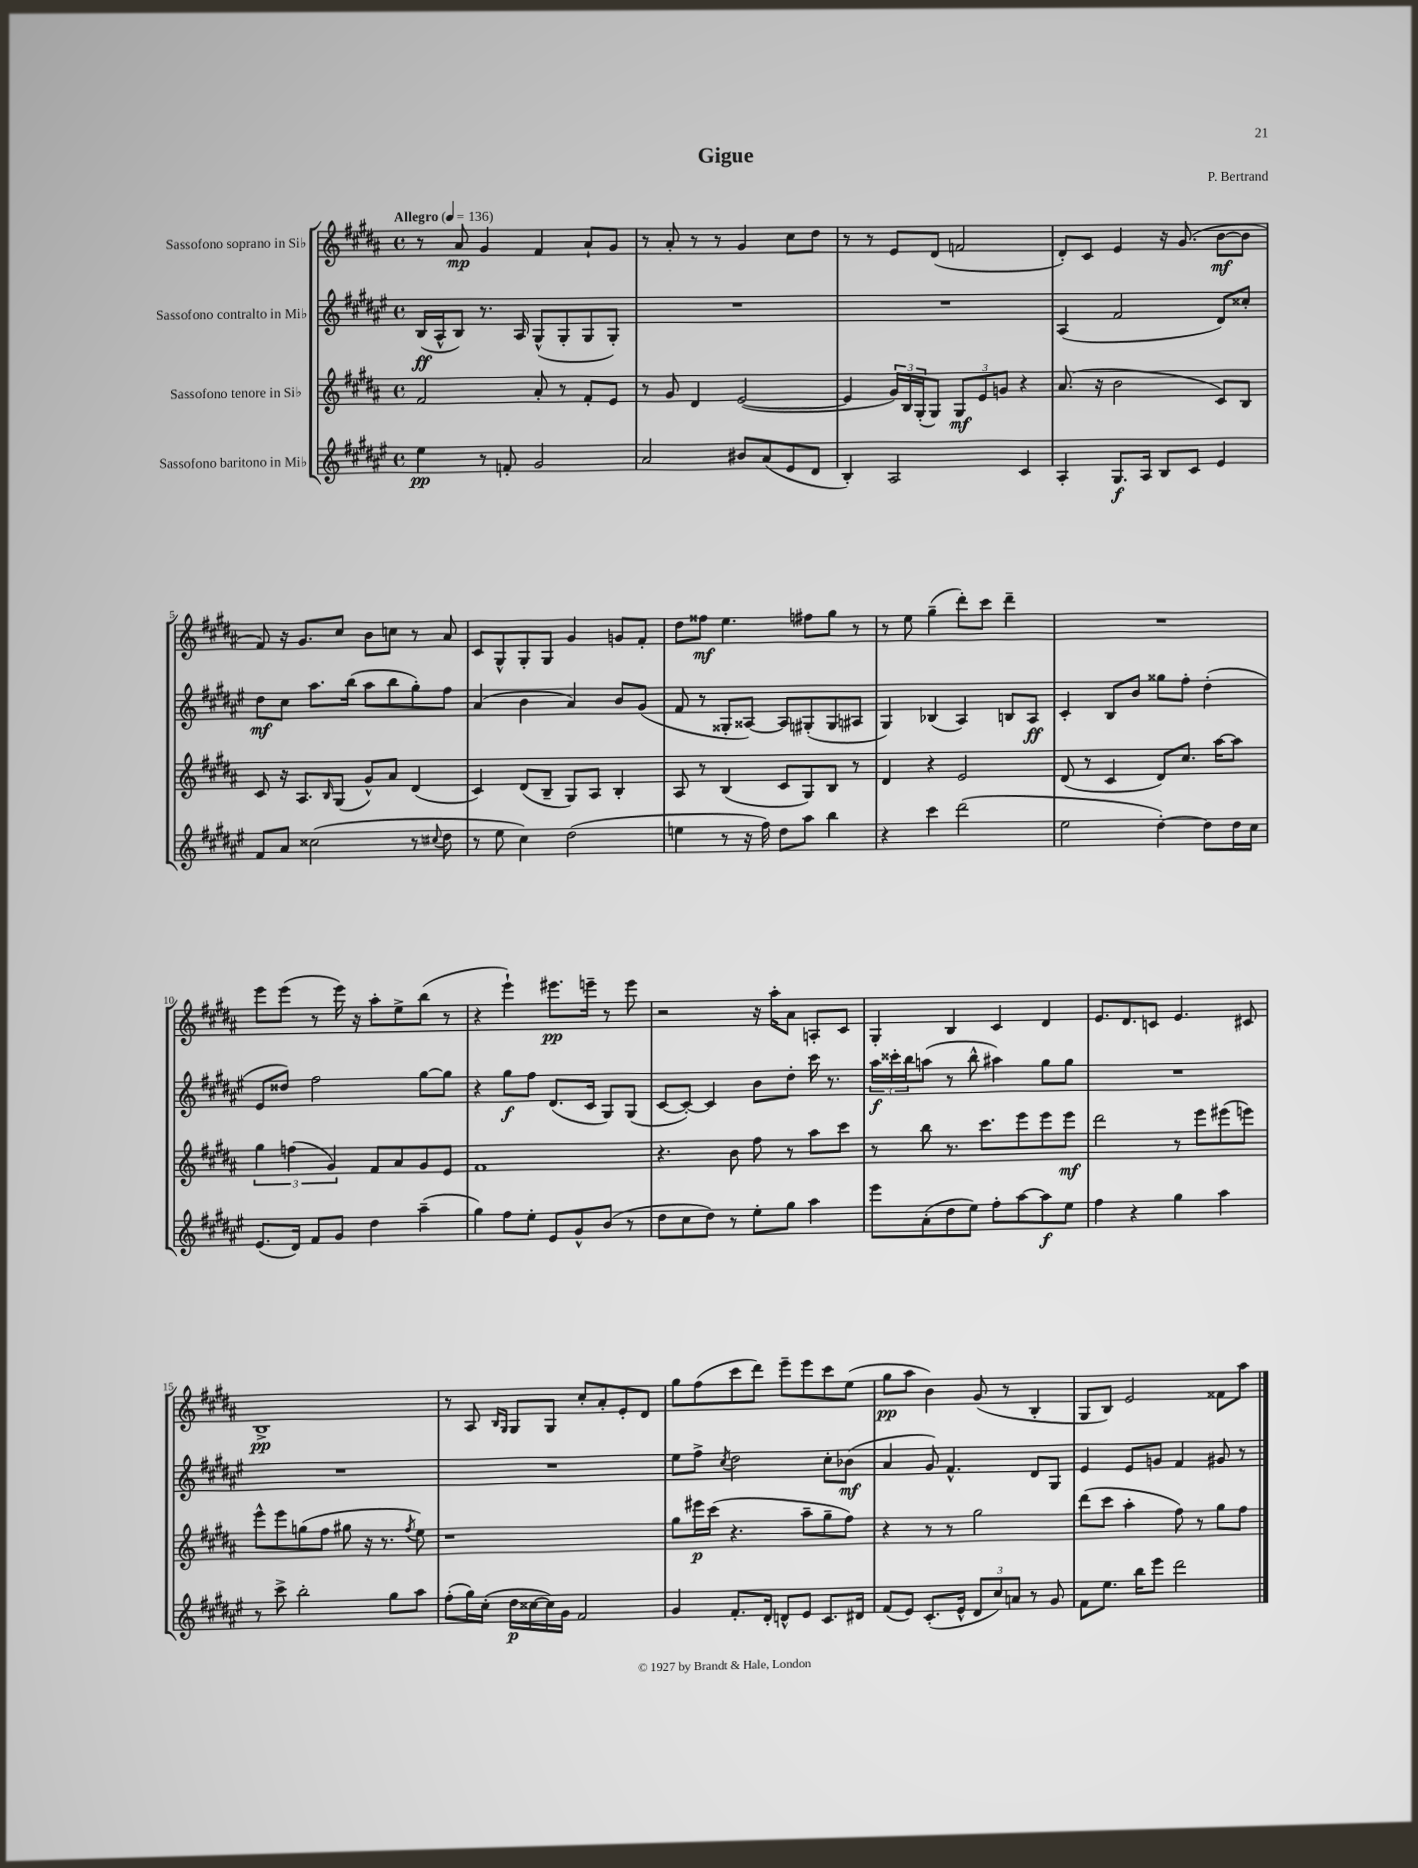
\header { title = "Gigue" composer = "P. Bertrand" }
<<
\new StaffGroup <<
\new Staff = "s0" \with { instrumentName = "Sassofono soprano in Sib" } {
    \clef treble \key b \major \defaultTimeSignature \time 4/4 \tempo "Allegro" 4 = 136
    r8 ais'8\mp gis'4 fis'4 ais'8-! gis'8 |
    r8 ais'8-. r8 r8 gis'4 cis''8 dis''8 |
    r8 r8 e'8 dis'8( f'2 |
    dis'8-.) cis'8 e'4 r16 gis'8.( b'8~\mf b'8 |
    fis'8) r16 gis'8. cis''8 b'8 c''8 r8 ais'8 |
    cis'8 gis8-^ gis8-. gis8 gis'4 g'8 fis'8-. |
    dis''8 fisis''8\mf e''4. fis''8 gis''8 r8 |
    r8 e''8 gis''4--( dis'''8-.) cis'''8 dis'''4-- |
    R1 |
    e'''8 e'''8( r8 e'''16) r16 ais''8-. e''8-> b''8( r8 |
    r4 e'''4-!) eis'''8.\pp e'''16-- r8 e'''8 |
    r2 r16 ais''16-. ais'8 a8-. cis'8 |
    gis4-. b4 cis'4 dis'4 |
    e'8. dis'8. c'8 e'4. cis'8 |
    b1->\pp |
    r8 ais8 \grace { b16 gis16 } gis8 gis8 cis''8-. ais'8-. e'8-. dis'8 |
    gis''8 fis''8( cis'''8 dis'''8) e'''8-- e'''8 cis'''8 e''8( |
    gis''8\pp ais''8 b'4) gis'8( r8 b4-. |
    gis8 b8) e'2 fisis'8 ais''8 \bar "|." |
}
\new Staff = "s1" \with { instrumentName = "Sassofono contralto in Mib" } {
    \clef treble \key fis \major \defaultTimeSignature \time 4/4
    b16\ff( ais16-^ b8) r8. ais16 gis8-^( gis8-. gis8 gis8-.) |
    R1 |
    R1 |
    ais4( fis'2 dis'8) cisis''8-. |
    dis''8\mf cis''8 ais''8. b''16( ais''8 b''8 gis''8-.) fis''8 |
    ais'4( b'4 ais'4) b'8 gis'8( |
    fis'8 r8 gisis8-. aisis8~) aisis8 gis8-.( gis8 ais8 |
    gis4) bes4( ais4) b8 ais8\ff |
    cis'4-. b8 b'8 gisis''8 fis''8-. dis''4-.( |
    eis'8 disis''8) fis''2 gis''8~ gis''8 |
    r4 gis''8\f fis''8 dis'8.( cis'16 gis8) gis8( |
    cis'8~ cis'8~-.) cis'4 b'8 dis''8-. cis'''16 r8. |
    \tuplet 3/2 { ais''16\f cisis'''16-. b''16 } a''8( r8 b''8-^ ais''4) gis''8 gis''8 |
    R1 |
    R1 |
    R1 |
    eis''8 fis''8-> \acciaccatura { cis''8 } dis''2 cis''8-. bes'8\mf( |
    ais'4 gis'8) fis'4.-^ dis'8 gis8 |
    eis'4 eis'8 g'8 fis'4 gis'8 r8 \bar "|." |
}
\new Staff = "s2" \with { instrumentName = "Sassofono tenore in Sib" } {
    \clef treble \key b \major \defaultTimeSignature \time 4/4
    fis'2 ais'8-. r8 fis'8-. e'8 |
    r8 gis'8 dis'4 e'2~( |
    e'4 \tuplet 3/2 { gis'16) b16 gis16-.( } gis8) \tuplet 3/2 { gis8\mf e'8 g'8 } r4 |
    ais'8.( r16 b'2 cis'8) b8 |
    cis'8 r16 ais8. \grace { b16 } gis8( gis'8-^) ais'8 dis'4( |
    cis'4) dis'8( b8-- gis8) ais8 b4-. |
    ais8 r8 b4( cis'8 gis8) b8 r8 |
    dis'4 r4 e'2 |
    dis'8( r8 cis'4 dis'8) cis''8. ais''16~ ais''8 |
    \tuplet 3/2 { gis''4 f''4( gis'4) } fis'8 ais'8 gis'8 e'8 |
    fis'1 |
    r4. b'8 fis''8 r8 ais''8 cis'''8 |
    r8 b''8 r8. cis'''8. e'''8 e'''8 e'''8\mf |
    dis'''2 r8 e'''8 eis'''8( e'''8) |
    e'''8-^ e'''8 g''8( fis''8 gis''8 r16 r8. \acciaccatura { fis''8 } e''8) |
    r1 |
    gis''8 eis'''16\p cis'''16( r4. ais''8-- gis''8-- fis''8) |
    r4 r8 r8 gis''2 |
    dis'''8( cis'''8 ais''4-. fis''8) r8 gis''8 fis''8 \bar "|." |
}
\new Staff = "s3" \with { instrumentName = "Sassofono baritono in Mib" } {
    \clef treble \key fis \major \defaultTimeSignature \time 4/4
    eis''4\pp r8 f'8-. gis'2 |
    ais'2 bis'8 ais'8( eis'8 dis'8 |
    b4-.) ais2 cis'4 |
    ais4-. gis8.\f ais16 b8 cis'8 eis'4 |
    fis'8 ais'8 cisis''2( r8 \appoggiatura { cis''8 } dis''8 |
    r8 eis''8 cis''4) dis''2( |
    e''4 r8 r16 fis''16) dis''8 ais''8 b''4 |
    r4 cis'''4 dis'''2( |
    eis''2 dis''4~-.) dis''8 dis''16 cis''16 |
    eis'8.( dis'16) fis'8 gis'8 dis''4 ais''4--( |
    gis''4) fis''8 eis''8-. eis'8 gis'8-^ b'8( r8 |
    dis''8 cis''8 dis''8) r8 eis''8-. gis''8 ais''4 |
    eis'''8 ais'8-.( dis''8 eis''8) fis''8-. ais''8~ ais''8\f eis''8 |
    fis''4 r4 gis''4 ais''4 |
    r8 cis'''8-> b''2-. gis''8 ais''8 |
    fis''8-.( gis''16) cis''16-.( dis''16\p cisis''16~ cisis''16) gis'16 fis'2 |
    gis'4 fis'8.-. dis'16-. d'8-^ eis'8 cis'8. dis'16 |
    fis'8( eis'8) cis'8.-.( eis'16-^ \tuplet 3/2 { dis'8 cis''8) a'8 } r8 gis'8 |
    fis'8 eis''8. b''16 eis'''8 dis'''2 \bar "|." |
}
>>
>>
